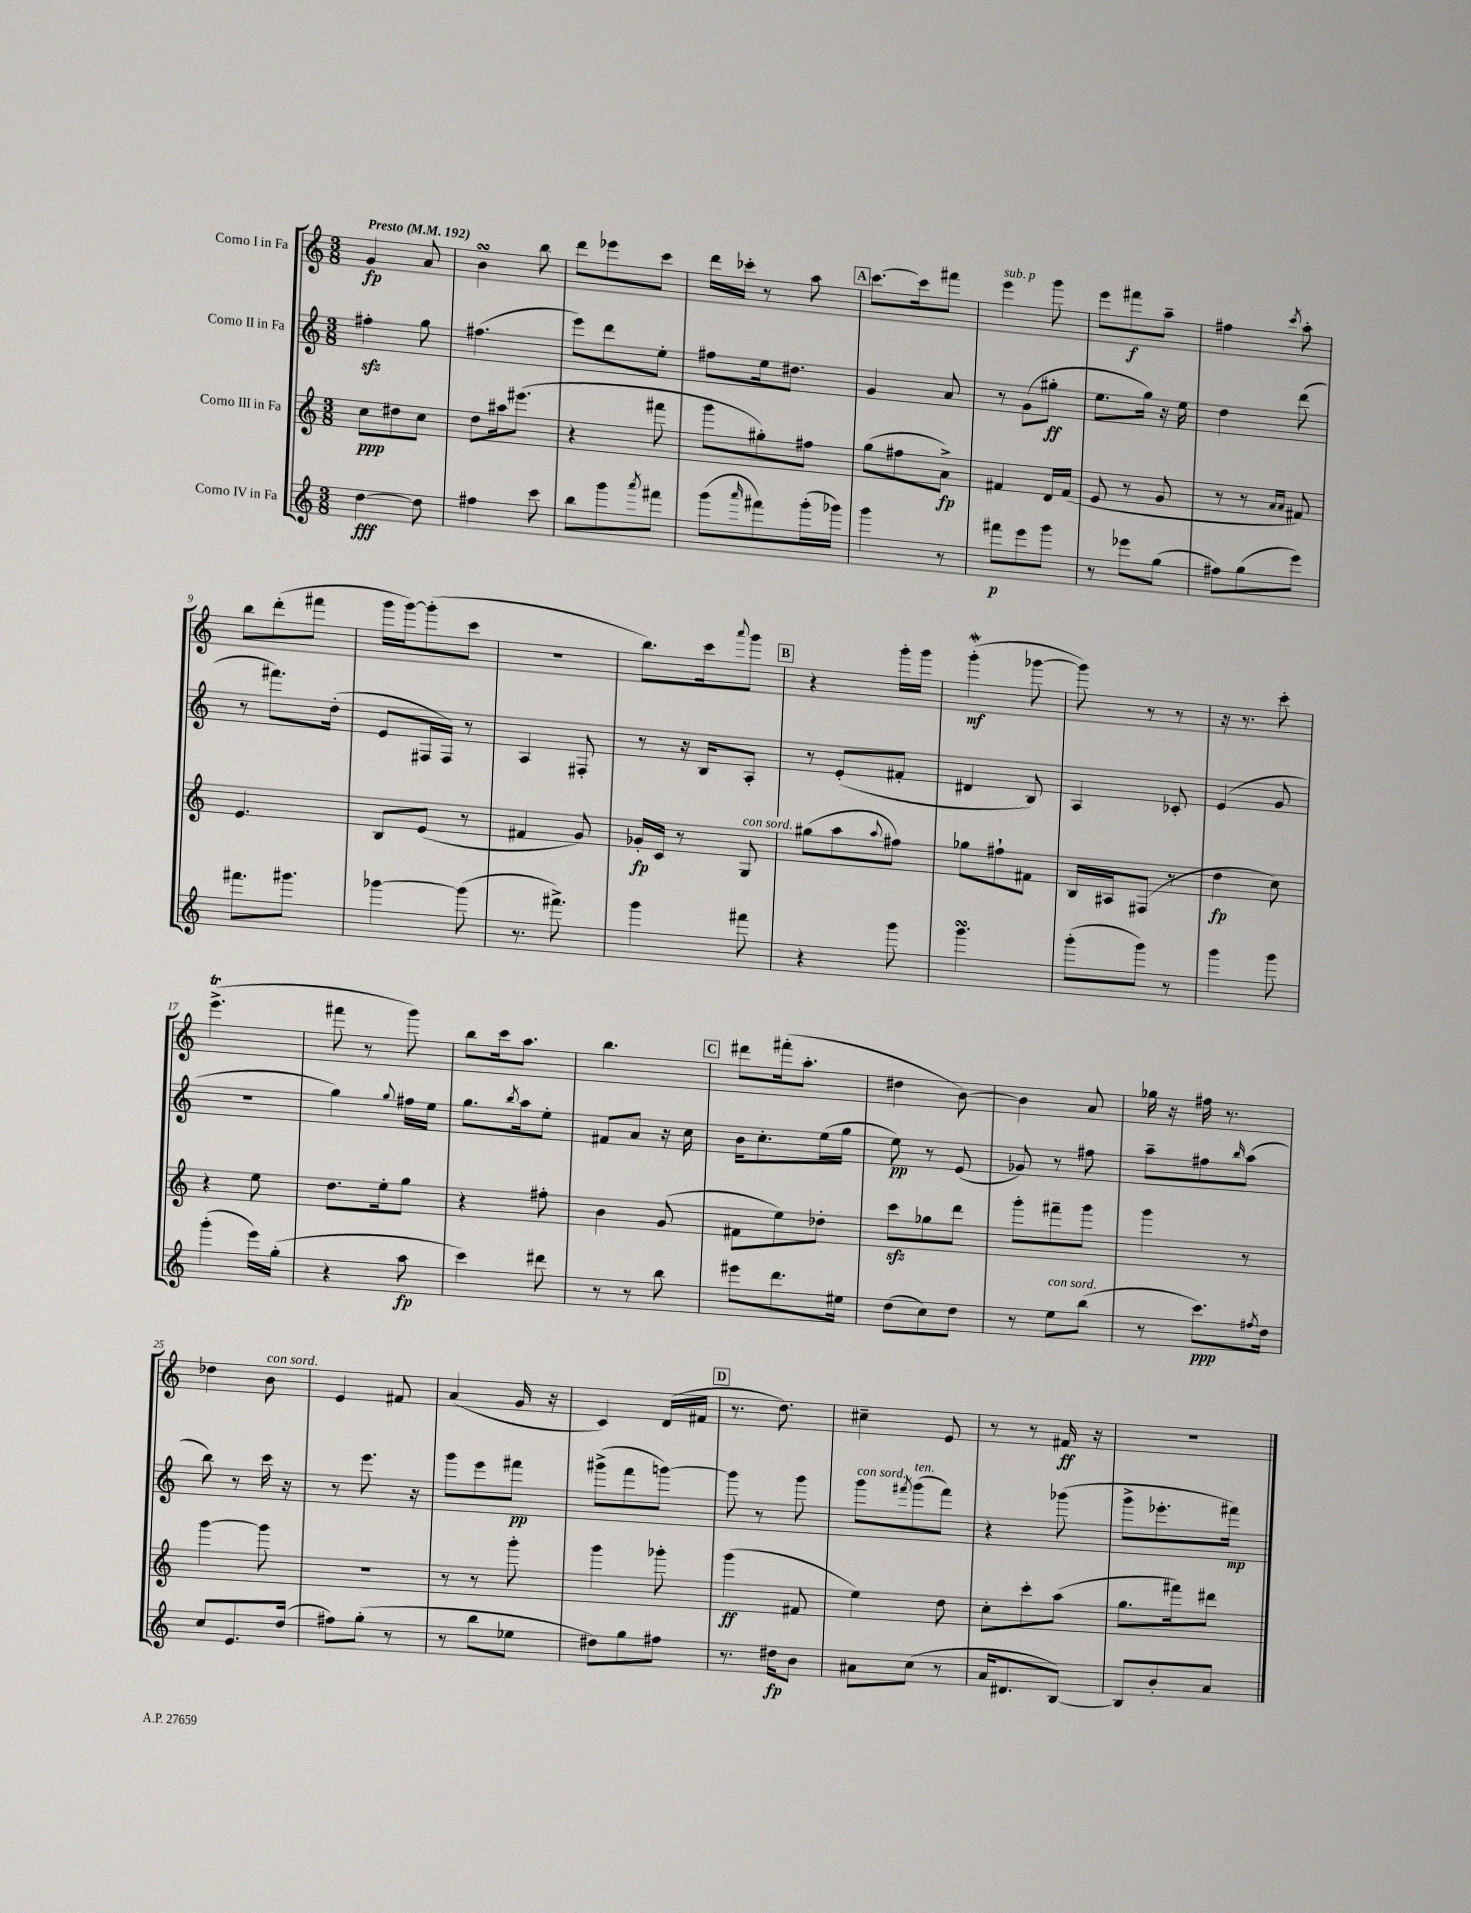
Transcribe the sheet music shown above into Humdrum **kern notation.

**kern	**kern	**kern	**kern
*staff4	*staff3	*staff2	*staff1
*clefG2	*clefG2	*clefG2	*clefG2
*k[]	*k[]	*k[]	*k[]
*M3/8	*M3/8	*M3/8	*M3/8
*MM192	*MM192	*MM192	*MM192
[4dd\	8cc\L	4ff#'\	4g/
.	8dd#\	.	.
8dd\]	8cc\J	8gg\	8a/
=	=	=	=
4ff#\	8dd\L	(4.ff#\	4b\
.	16aa#\k	.	.
.	(8.eee#\J	.	.
8ccc\	.	.	8bb\
=	=	=	=
8bb\L	4r	8eee\L)	8ddd\L
8ggg\	.	8ddd\	8eee-\
8qaaa/	.	.	.
8fff#\J	8fff#\	8ee'\J	8ccc\J
=	=	=	=
(8ggg\L	8ggg\L	8ff#\L	16ddd\LL
.	.	.	16ccc-'\JJ
16qqaaa/	.	.	.
8fff#\)	8gg#'\)	16ee\k	8r
.	.	8.dd#\J	.
(16ggg'\L	8ff#\J	.	8aa\
16ggg-\JJ)	.	.	.
=	=	=	=
4ggg\	(8gg\L	4g/	[8.ccc\L
.	8ff#\	.	.
.	.	.	16ccc\]k
8r	8a^\J)	8a/	8fff#\J
=	=	=	=
8fff#\L	4f#/	8r	4eee\
8eee\	.	(8g\L	.
8ggg\J	16d/LL	8gg#'\J	8ggg\
.	(16f#/JJ	.	.
=	=	=	=
8r	8e/	8.ee\L	8eee\L
8eee-\L	8r	.	8fff#\
.	.	16gg\Jk)	.
(8gg\J	8g/	16r	8aa~\J
.	.	16ee\	.
=	=	=	=
8ff#\L)	8r	4dd\	4ff#\
(8gg\	8r	.	.
.	16qqa/LL	.	.
.	16qqa/JJ	.	8qccc/
8eee\J)	8f#/)	(8ddd\	8aa'\
=	=	=	=
8.fff#\L	4.e/	8r	8bb\L
.	.	8.fff#\L)	(8ddd'\
8.ggg#\J	.	.	.
.	.	.	8fff#\J
.	.	(16dd'\Jk	.
=	=	=	=
[4ggg-\	8B/L	8e/L	16ggg\LL
.	.	.	[16ggg\J)
.	(8e/J	16F#/L	(8ggg'\]
.	.	16F#/JJ)	.
(8ggg-\]	8r	8r	8ccc\J
=	=	=	=
8.r	4f#/	4A/	4.r
8.fff#^\)	.	.	.
.	8g/)	8F#'/	.
=	=	=	=
4ggg\	16g-'/LL	8r	8.bb\L)
.	16c/JJ	.	.
.	8r	16r	.
.	.	16B/LK	16ccc\k
.	.	.	8qqaaa/
8fff#\	8G/	8A'/J	8ggg\J
=	=	=	=
4r	(8gg#\L	8r	4r
.	8aa\	(8e'/L	.
.	8qqaa/	.	.
8ggg\	8ff#\J)	8f#'/J	16ggg'\LL
.	.	.	16ggg\JJ
=	=	=	=
4.ggg\	8gg-\L	4d#/	(4ggg'\
.	8ff#`\	.	.
.	8f#\J	8B/)	[8ggg-\
=	=	=	=
(8ggg'\L	16B/LL	4A/	8ggg-\])
.	16A#/J	.	.
8ggg\J)	(8F#/J	.	8r
8r	8r	8c-'/	8r
=	=	=	=
4ggg\	4dd\	(4e/	16r
.	.	.	8.r
8ggg\	8cc\)	8g/	8ccc'\
=	=	=	=
(4ggg'\	4r	4.r	(4.eee^\
16eee\LL)	8ee\	.	.
(16gg'\JJ	.	.	.
=	=	=	=
4r	8.dd\L	4gg\)	8fff#\
.	.	.	8r
.	16ee'\k	.	.
.	.	8qqgg/	.
8aa\	8gg\J	16ff#\LL	8ggg\)
.	.	16ee\JJ	.
=	=	=	=
4ccc\)	4r	8.gg\L	8bb\L
.	.	.	16ccc\k
.	.	8qbb/	.
.	.	16aa\k	8.aa\J
8ddd#\	8ff#'\	8ee'\J	.
=	=	=	=
8r	4b\	8f#/L	4.bb\
8r	.	8a/J	.
8bb\	(8g/	16r	.
.	.	16cc\	.
=	=	=	=
8eee#\L	8f#\L	16b\LK	8ddd#\L
.	.	8.cc'\	.
8.ddd\	8ee\)	.	(16fff#'\k
.	.	.	8.aa'\J
.	8dd-'\J	(16ee\L	.
16ee#\Jk	.	16gg\JJ	.
=	=	=	=
(8dd\L	8ccc\L	8ee\)	4dd#\
8cc\)	8gg-\	8r	.
8dd\J	8ddd\J	(8e/	[8b\)
=	=	=	=
8r	8ggg'\L	8g-/)	4b\]
8ee\L	8fff#~\	8r	.
(8bb\J	8ggg\J	8ff#\	8a/
=	=	=	=
8r	4ggg\	8aa~\L	16gg-\
.	.	.	16r
8.ccc\L)	.	8ff#\	16ff#\
.	.	.	8.r
.	.	16qqbb/	.
.	8r	(8aa\J	.
8qff#/	.	.	.
16dd\Jk	.	.	.
=	=	=	=
8cc/L	[4ggg\	8bb\)	4dd-\
8.e/	.	8r	.
.	8ggg\]	16ccc\	8b\
(16dd/Jk	.	16r	.
=	=	=	=
8ff#\L)	4.r	8r	4e/
(8gg'\J	.	8.eee\	.
8r	.	.	8f#/
.	.	16r	.
=	=	=	=
8r	8r	8ggg\L	(4a/
8bb\L	8r	8eee\	.
8ee-\J	8ggg'\	8fff#\J	16g/
.	.	.	16r
=	=	=	=
8dd#\L)	4ggg\	(8ggg#^\L	4c/)
8gg\	.	8fff\	.
8ff#\J	8ggg-'\	[8ggg\J)	(16d/LL
.	.	.	16f#/JJ
=	=	=	=
8.r	(4ggg\	8ggg\]	8.r
.	.	8r	.
16dd#\LK	.	.	8.dd\)
8b\J	8f#/	8ggg\	.
=	=	=	=
8a#\L	4ee\)	8ggg\L	4cc#~\
.	.	8qfff#/	.
(8cc\J	.	(8ggg\	.
8r	8dd\	8fff#\J)	8e/
=	=	=	=
16a/LK	8cc'\L	4r	8r
8.d#/	.	.	.
.	8ccc'\	.	8r
[8B/J)	(8aa\J	(8ggg-\	16f#/
.	.	.	16r
=	=	=	=
8B/]L	8.gg\L	8ggg^\L	4.r
8b'/	.	8.eee-'\	.
.	16fff#\k)	.	.
8a/J	8ddd#\J	.	.
.	.	16fff#\Jk)	.
==	==	==	==
*-	*-	*-	*-
